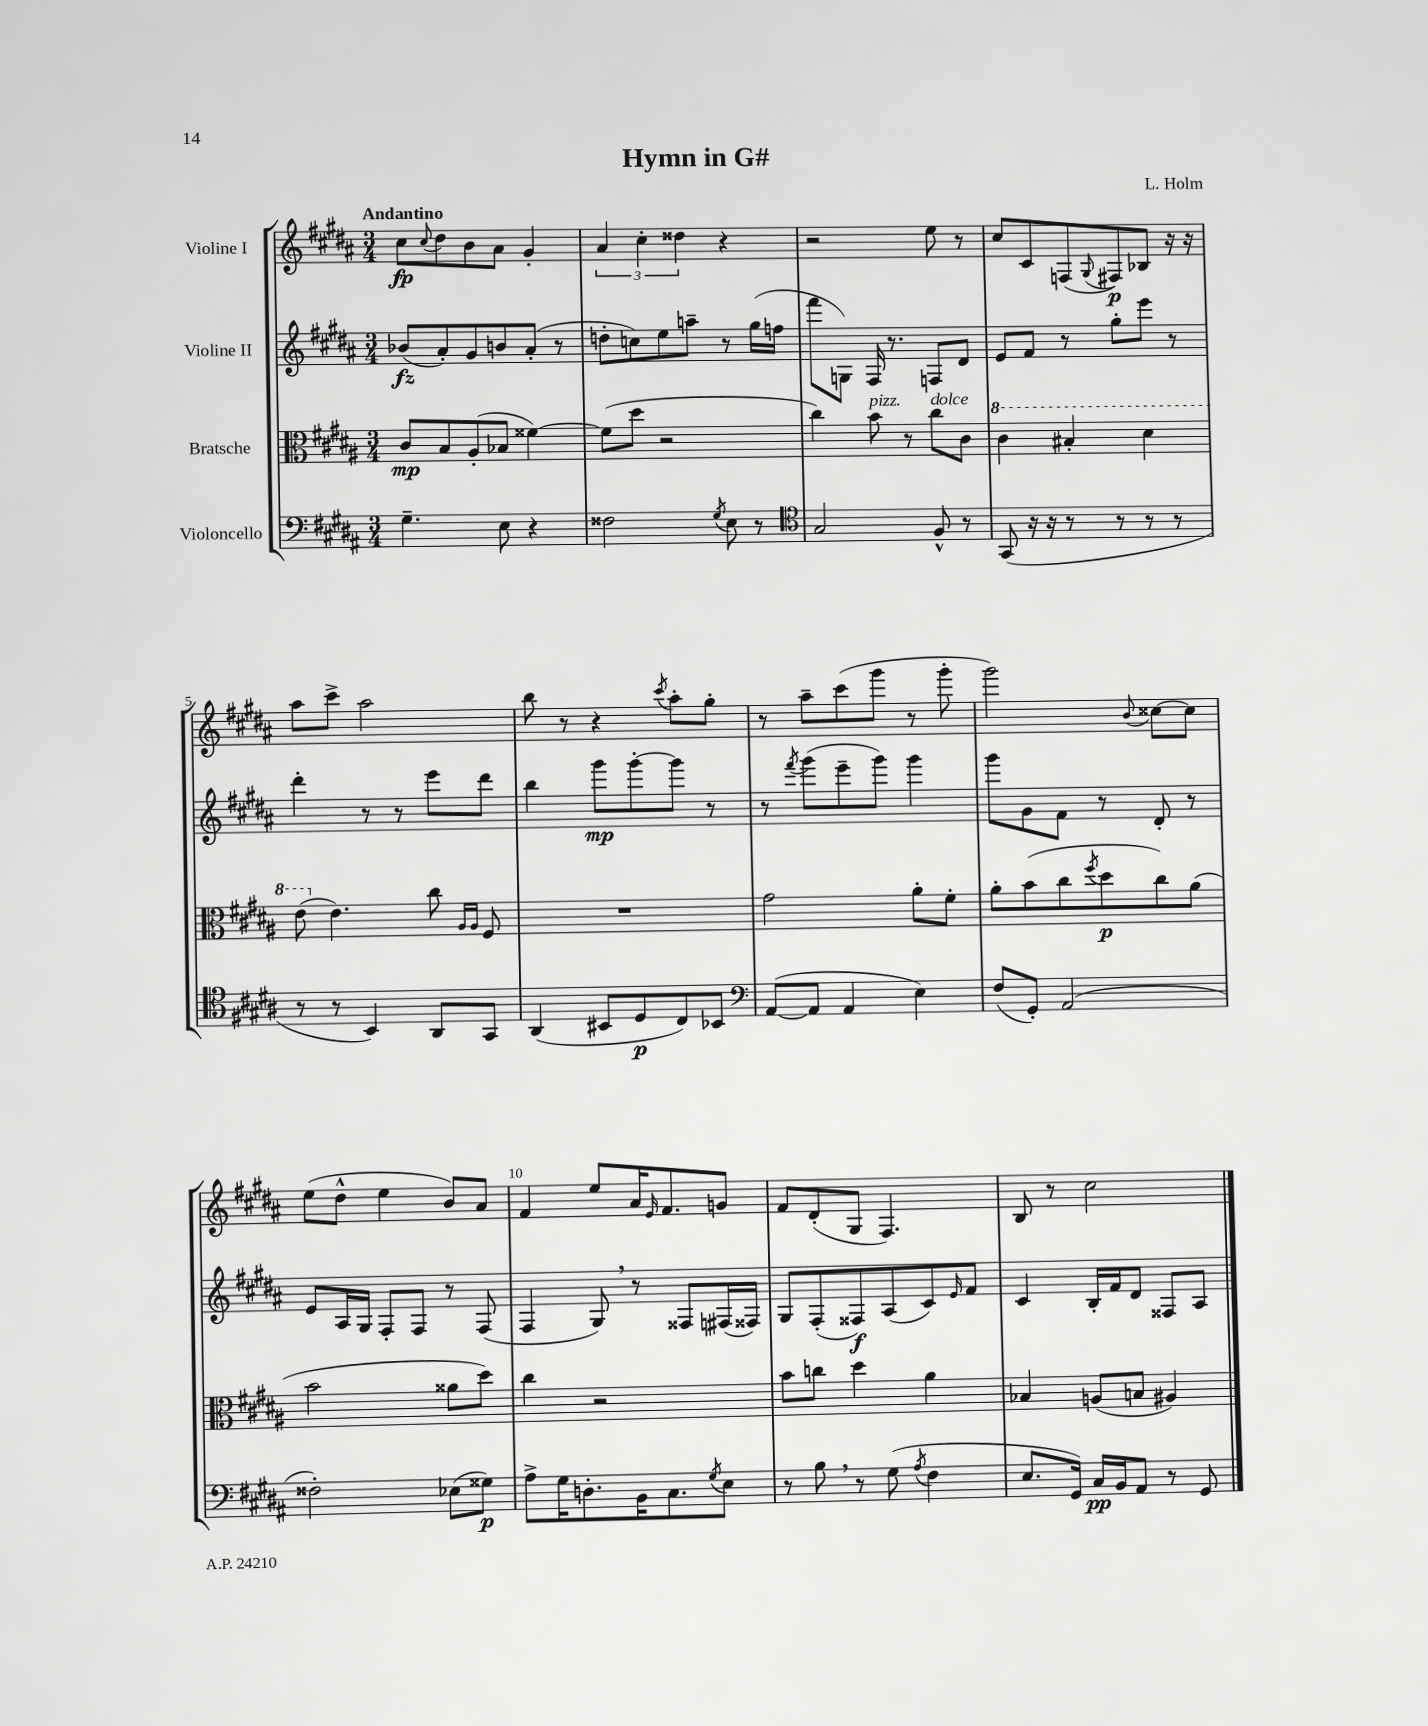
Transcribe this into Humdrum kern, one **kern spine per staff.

**kern	**dynam	**kern	**dynam	**kern	**dynam	**kern	**dynam
*part4	*part4	*part3	*part3	*part2	*part2	*part1	*part1
*staff4	*staff4	*staff3	*staff3	*staff2	*staff2	*staff1	*staff1
*I"Violoncello	*	*I"Bratsche	*	*I"Violine II	*	*I"Violine I	*
*clefF4	*	*clefC3	*	*clefG2	*	*clefG2	*
*k[f#c#g#d#a#]	*	*k[f#c#g#d#a#]	*	*k[f#c#g#d#a#]	*	*k[f#c#g#d#a#]	*
*M3/4	*	*M3/4	*	*M3/4	*	*M3/4	*
=1	=1	=1	=1	=1	=1	=1	=1
!	!	!	!	!	!	!LO:TX:a:B:t=Andantino	!
4.G#~\	.	8c#/L	mp	(8b-X/L	fz	8cc#\L	fp
.	.	.	.	.	.	8qqcc#/	.
.	.	8B/	.	8a#'/)	.	8dd#\	.
.	.	(8A#'/	.	8g#/	.	8b\	.
8E\	.	8B-X/J	.	8bn/	.	8a#\J	.
4r	.	[4f##X\)	.	(8a#'/J	.	4g#'/	.
.	.	.	.	8r	.	.	.
=2	=2	=2	=2	=2	=2	=2	=2
2F##X\	.	(8f##\L]	.	8ddn'\L	.	6a#/	.
.	.	8dd#\J	.	8ccn\)	.	.	.
.	.	.	.	.	.	6cc#'\	.
.	.	2r	.	8ee\	.	.	.
.	.	.	.	.	.	6dd##X\	.
.	.	.	.	8aan~\J	.	.	.
8qG#/	.	.	.	.	.	.	.
8E\	.	.	.	8r	.	4r	.
8r	.	.	.	(16gg#\LL	.	.	.
.	.	.	.	16ffn\JJ	.	.	.
=3	=3	=3	=3	=3	=3	=3	=3
*clefC4	*	*	*	*	*	*	*
2G#/	.	4cc#\)	.	8fff#\L	.	2r	.
.	.	.	.	8Gn\J)	.	.	.
!	!	!LO:TX:a:i:t=pizz.	!	!	!	!	!
.	.	8b\	.	16F#/	.	.	.
.	.	.	.	8.r	.	.	.
.	.	8r	.	.	.	.	.
!	!	!LO:TX:a:i:t=dolce	!	!	!	!	!
8F#^^/	.	8cc#\L	.	8Fn/L	.	8ee\	.
8r	.	8c#\J	.	8d#/J	.	8r	.
=4	=4	=4	=4	=4	=4	=4	=4
*	*	*8va	*	*	*	*	*
(8GG#/	.	4cc#\	.	8e/L	.	8cc#/L	.
16r	.	.	.	8f#/J	.	8c#/	.
16r	.	.	.	.	.	.	.
8r	.	4b#X'/	.	8r	.	(8Fn/	.
.	.	.	.	.	.	8qqG#/	.
8r	.	.	.	8gg#'\L	.	8F#X/)	p
8r	.	4dd#\	.	8eee\J	.	8B-X/J	.
8r	.	.	.	8r	.	16r	.
.	.	.	.	.	.	16r	.
!!LO:LB:g=z
=5	=5	=5	=5	=5	=5	=5	=5
8r	.	(8ee\	.	4ddd#'\	.	8aa#\L	.
*	*	*X8va	*	*	*	*	*
8r	.	4.e\)	.	.	.	8ccc#^\J	.
4BB/)	.	.	.	8r	.	2aa#\	.
.	.	.	.	8r	.	.	.
8AA#/L	.	8cc#\	.	8eee\L	.	.	.
.	.	16qqA#/LL	.	.	.	.	.
.	.	16qqA#/JJ	.	.	.	.	.
8GG#/J	.	8F#/	.	8ddd#\J	.	.	.
=6	=6	=6	=6	=6	=6	=6	=6
(4AA#/	.	2.r	.	4bb\	.	8bb\	.
.	.	.	.	.	.	8r	.
8BB#X/L	.	.	.	8ggg#\L	mp	4r	.
8D#/	p	.	.	[8ggg#'\	.	.	.
.	.	.	.	.	.	8qccc#/	.
8C#/)	.	.	.	8ggg#\J]	.	8aa#'\L	.
8BB-X/J	.	.	.	8r	.	8gg#'\J	.
=7	=7	=7	=7	=7	=7	=7	=7
*clefF4	*	*	*	*	*	*	*
([8AA#/L	.	2g#\	.	8r	.	8r	.
.	.	.	.	8qfff#/	.	.	.
8AA#/J]	.	.	.	(8ggg#\L	.	8aa#~\L	.
4AA#/	.	.	.	8eee~\	.	(8ccc#\	.
.	.	.	.	8ggg#\J)	.	8ggg#\J	.
4E\)	.	8a#'\L	.	4ggg#\	.	8r	.
.	.	8f#'\J	.	.	.	8ggg#'\	.
=8	=8	=8	=8	=8	=8	=8	=8
(8F#/L	.	8a#'\L	.	8ggg#\L	.	2ggg#\)	.
8GG#'/J)	.	(8b\	.	8g#\	.	.	.
(2AA#/	.	8cc#\	.	8f#\J	.	.	.
.	.	8qff#/	.	.	.	.	.
.	.	8dd#\	p	8r	.	.	.
.	.	.	.	.	.	8qqb/	.
.	.	8cc#\)	.	8d#'/	.	[8cc##X\L	.
.	.	(8a#\J	.	8r	.	8cc##\J]	.
!!LO:LB:g=z
=9	=9	=9	=9	=9	=9	=9	=9
2F##X'\)	.	2b\	.	8e/L	.	(8ee\L	.
.	.	.	.	16A#/L	.	8dd#^^\J	.
.	.	.	.	16G#/JJ	.	.	.
.	.	.	.	8F#'/L	.	4ee\	.
.	.	.	.	8F#/J	.	.	.
(8E-X\L	.	8a##X\L	.	8r	.	8b/L)	.
8G##X\J)	p	8dd#\J)	.	(8F#/	.	8a#/J	.
=10	=10	=10	=10	=10	=10	=10	=10
8A#^\L	.	4cc#\	.	4F#/	.	4f#/	.
16G#\K	.	.	.	.	.	.	.
8.Dn'\	.	.	.	.	.	.	.
.	.	2r	.	8G#,/)	.	8ee/L	.
16BB\K	.	.	.	8r	.	16a#/K	.
.	.	.	.	.	.	16qqe/	.
8.C#\	.	.	.	.	.	8.f#/	.
.	.	.	.	8F##X/L	.	.	.
8qG#/	.	.	.	.	.	.	.
8E\J	.	.	.	(16F#X/L	.	8gn/J	.
.	.	.	.	16F##X/JJ)	.	.	.
=11	=11	=11	=11	=11	=11	=11	=11
8r	.	8b\L	.	8G#/L	.	8f#/L	.
8B,\	.	8ccn\J	.	(8F#'/	.	(8d#'/	.
8r	.	4dd#\	.	8F##X/)	f	8G#/J	.
(8G#\	.	.	.	(8A#/	.	4.F#/)	.
8qA#/	.	.	.	.	.	.	.
4F#\	.	4a#\	.	8c#/)	.	.	.
.	.	.	.	16qqe/	.	.	.
.	.	.	.	8f#/J	.	.	.
=12	=12	=12	=12	=12	=12	=12	=12
8.E/L	.	4B-X/	.	4c#/	.	8B/	.
.	.	.	.	.	.	8r	.
16GG#/Jk)	.	.	.	.	.	.	.
16C#/LL	pp	(8An/L	.	16B'/LL	.	2cc#\	.
16BB/J	.	.	.	16f#/J	.	.	.
8AA#/J	.	8Bn/J	.	8d#/J	.	.	.
8r	.	4A#X/)	.	8F##X/L	.	.	.
8GG#/	.	.	.	8A#/J	.	.	.
==	==	==	==	==	==	==	==
*-	*-	*-	*-	*-	*-	*-	*-
